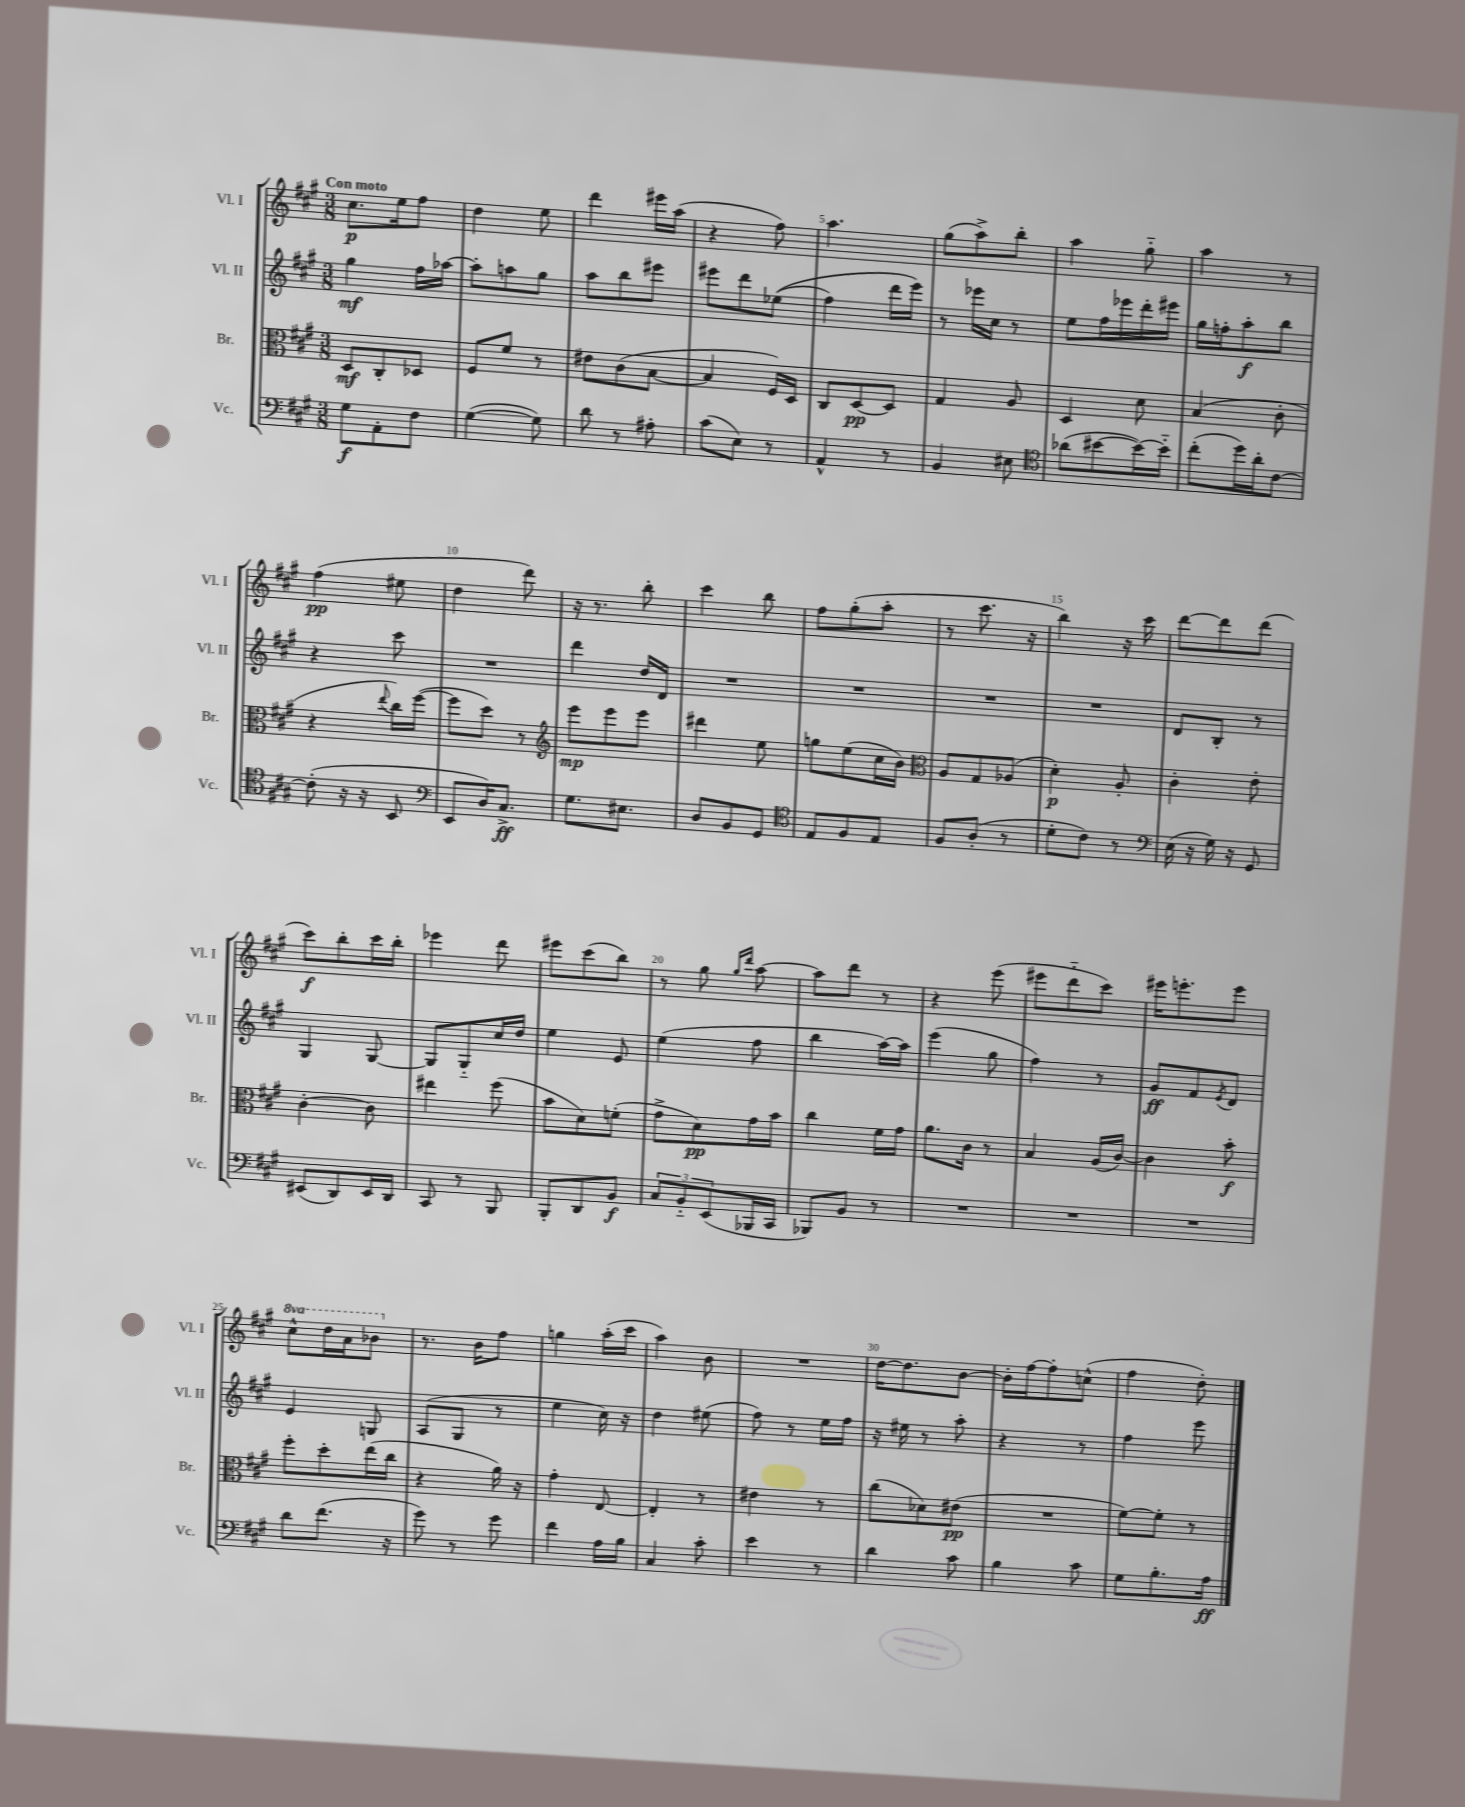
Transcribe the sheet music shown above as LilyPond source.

<<
\new StaffGroup <<
\new Staff = "s0" \with { instrumentName = "Vl. I" shortInstrumentName = "Vl. I" } {
    \clef treble \key a \major \numericTimeSignature \time 3/8 \set Staff.ottavationMarkups = #ottavation-simple-ordinals \tempo "Con moto"
    cis''8.\p e''16 fis''8 |
    d''4 e''8 |
    d'''4 eis'''16 a''16( |
    r4 fis''8) |
    a''4. |
    gis''8( a''8->) b''8-. |
    a''4 gis''8-_ |
    a''4 r8 |
    fis''4\pp( eis''8 |
    d''4 d'''8) |
    r16 r8. b''8-. |
    cis'''4 b''8 |
    fis''8 gis''8-.( a''8-. |
    r8 cis'''8. r16 |
    b''4) r16 cis'''16 |
    d'''8~ d'''8 d'''8( |
    cis'''8\f) b''8-. cis'''16 b''16-. |
    ees'''4 d'''8 |
    eis'''8 cis'''8( b''8) |
    r8 gis''8 \grace { gis''16 d'''16 } a''8~ |
    a''8 d'''8 r8 |
    r4 e'''8( |
    eis'''8 d'''8-_ cis'''8) |
    eis'''16 e'''8.-. e'''8 |
    \ottava #1 cis'''8-^ d'''16 a''16 bes''8 \ottava #0 |
    r8. b'16 fis''8 |
    g''4 a''16-.( cis'''16 |
    a''4) b'8 |
    R4. |
    d''16~ d''8. b'8~ |
    b'16-. fis''16~ fis''8-. c''8-^( |
    fis''4 d''8-.) \bar "|." |
}
\new Staff = "s1" \with { instrumentName = "Vl. II" shortInstrumentName = "Vl. II" } {
    \clef treble \key a \major \numericTimeSignature \time 3/8
    gis''4\mf fis''16 aes''16~ |
    aes''8-. a''8 gis''8 |
    a''8 b''8 eis'''8 |
    eis'''8 d'''8 ees''8(\( |
    fis''4) d'''16 e'''16\) |
    r8 ees'''16 cis''16 r8 |
    e''8 fis''16 ees'''16 d'''16-. eis'''16 |
    gis''16 f''16-. a''8-.\f b''8 |
    r4 cis'''8 |
    R4. |
    d'''4 d''16 d'16 |
    R4. |
    R4. |
    R4. |
    R4. |
    d'8 b8-. r8 |
    gis4 gis8~ |
    gis8 gis8-_ cis''16 d''16 |
    e''4 e'8 |
    e''4( fis''8 |
    b''4 a''16~) a''16 |
    e'''4( gis''8 |
    fis''4) r8 |
    gis'8\ff fis'8 \acciaccatura { e'8 } d'8 |
    e'4 g8 |
    a8( gis8 r8 |
    e''4 cis''16) r16 |
    d''4 eis''8( |
    fis''8) r8 e''16 fis''16 |
    r16 eis''16 r8 a''8-. |
    r4 r8 |
    fis''4 e'''8 \bar "|." |
}
\new Staff = "s2" \with { instrumentName = "Br." shortInstrumentName = "Br." } {
    \clef alto \key a \major \numericTimeSignature \time 3/8
    d8\mf cis8-. des8 |
    fis8 fis'8 r8 |
    eis'8 cis'8( b8~ |
    b4 fis16) d16 |
    cis8 d8~\pp d8 |
    gis4 a8 |
    d4 d'8 |
    b4( cis'8-. |
    r4 \appoggiatura { e''8 } cis''16) fis''16~( |
    fis''8 d''8) r8 |
    \clef treble e'''8\mp e'''8 e'''8 |
    dis'''4 e''8 |
    g''8 e''8( cis''16 b'16) |
    \clef alto a8 gis8 aes8( |
    d'4-.\p) a8-. |
    cis'4-. e'8-. |
    cis'4~-. cis'8 |
    eis''4 fis''8( |
    b'8 d'8) f'8-.( |
    gis'8-> d'8\pp) gis'16 b'16 |
    cis''4 fis'16 gis'16 |
    a'8. cis'16 r8 |
    b4 a16( cis'16~) |
    cis'4 b'8-.\f |
    fis''8-. d''8-. e''16( cis''16 |
    r4 a'16) r16 |
    gis'4-. e8~ |
    e4-. r8 |
    eis'4 r8 |
    cis''8( des'8) eis'8\pp( |
    R4. |
    fis'8~) fis'8-. r8 \bar "|." |
}
\new Staff = "s3" \with { instrumentName = "Vc." shortInstrumentName = "Vc." } {
    \clef bass \key a \major \numericTimeSignature \time 3/8
    gis8\f a,8-. fis8 |
    gis4~( gis8) |
    d'8 r8 ais8-. |
    cis'8( e8) r8 |
    a,4-^ r8 |
    b,4 eis8 |
    \clef tenor aes'8( bis'8~ bis'16~) bis'16-_ |
    cis''8-.( d''16) a'16-. cis'8~ |
    cis'8-.( r16 r16 b,8 |
    \clef bass e,8 d16) cis8.->\ff |
    gis8. eis8. |
    d8 b,8 gis,8 |
    \clef tenor e8 fis8 e8 |
    fis8 a8-.( r8 |
    d'8-. cis'8) r8 |
    \clef bass e16( r16 gis16) r16 gis,8 |
    eis,8( d,8) eis,16 d,16 |
    cis,8 r8 b,,8 |
    b,,8-. d,8 b,8\f |
    \tuplet 3/2 { cis8 b,8-_ e,8( } bes,,16 cis,16 |
    bes,,8) b,8 r8 |
    R4. |
    R4. |
    R4. |
    d'8 fis'8.( r16 |
    gis'8) r8 gis'8 |
    fis'4 a16 b16 |
    cis4 cis'8-. |
    e'4 r8 |
    d'4 cis'8 |
    b4 cis'8 |
    gis8 b8.-. a16\ff \bar "|." |
}
>>
>>
\layout { \context { \Score \override BarNumber.break-visibility = ##(#f #t #t) barNumberVisibility = #(every-nth-bar-number-visible 5) } }
